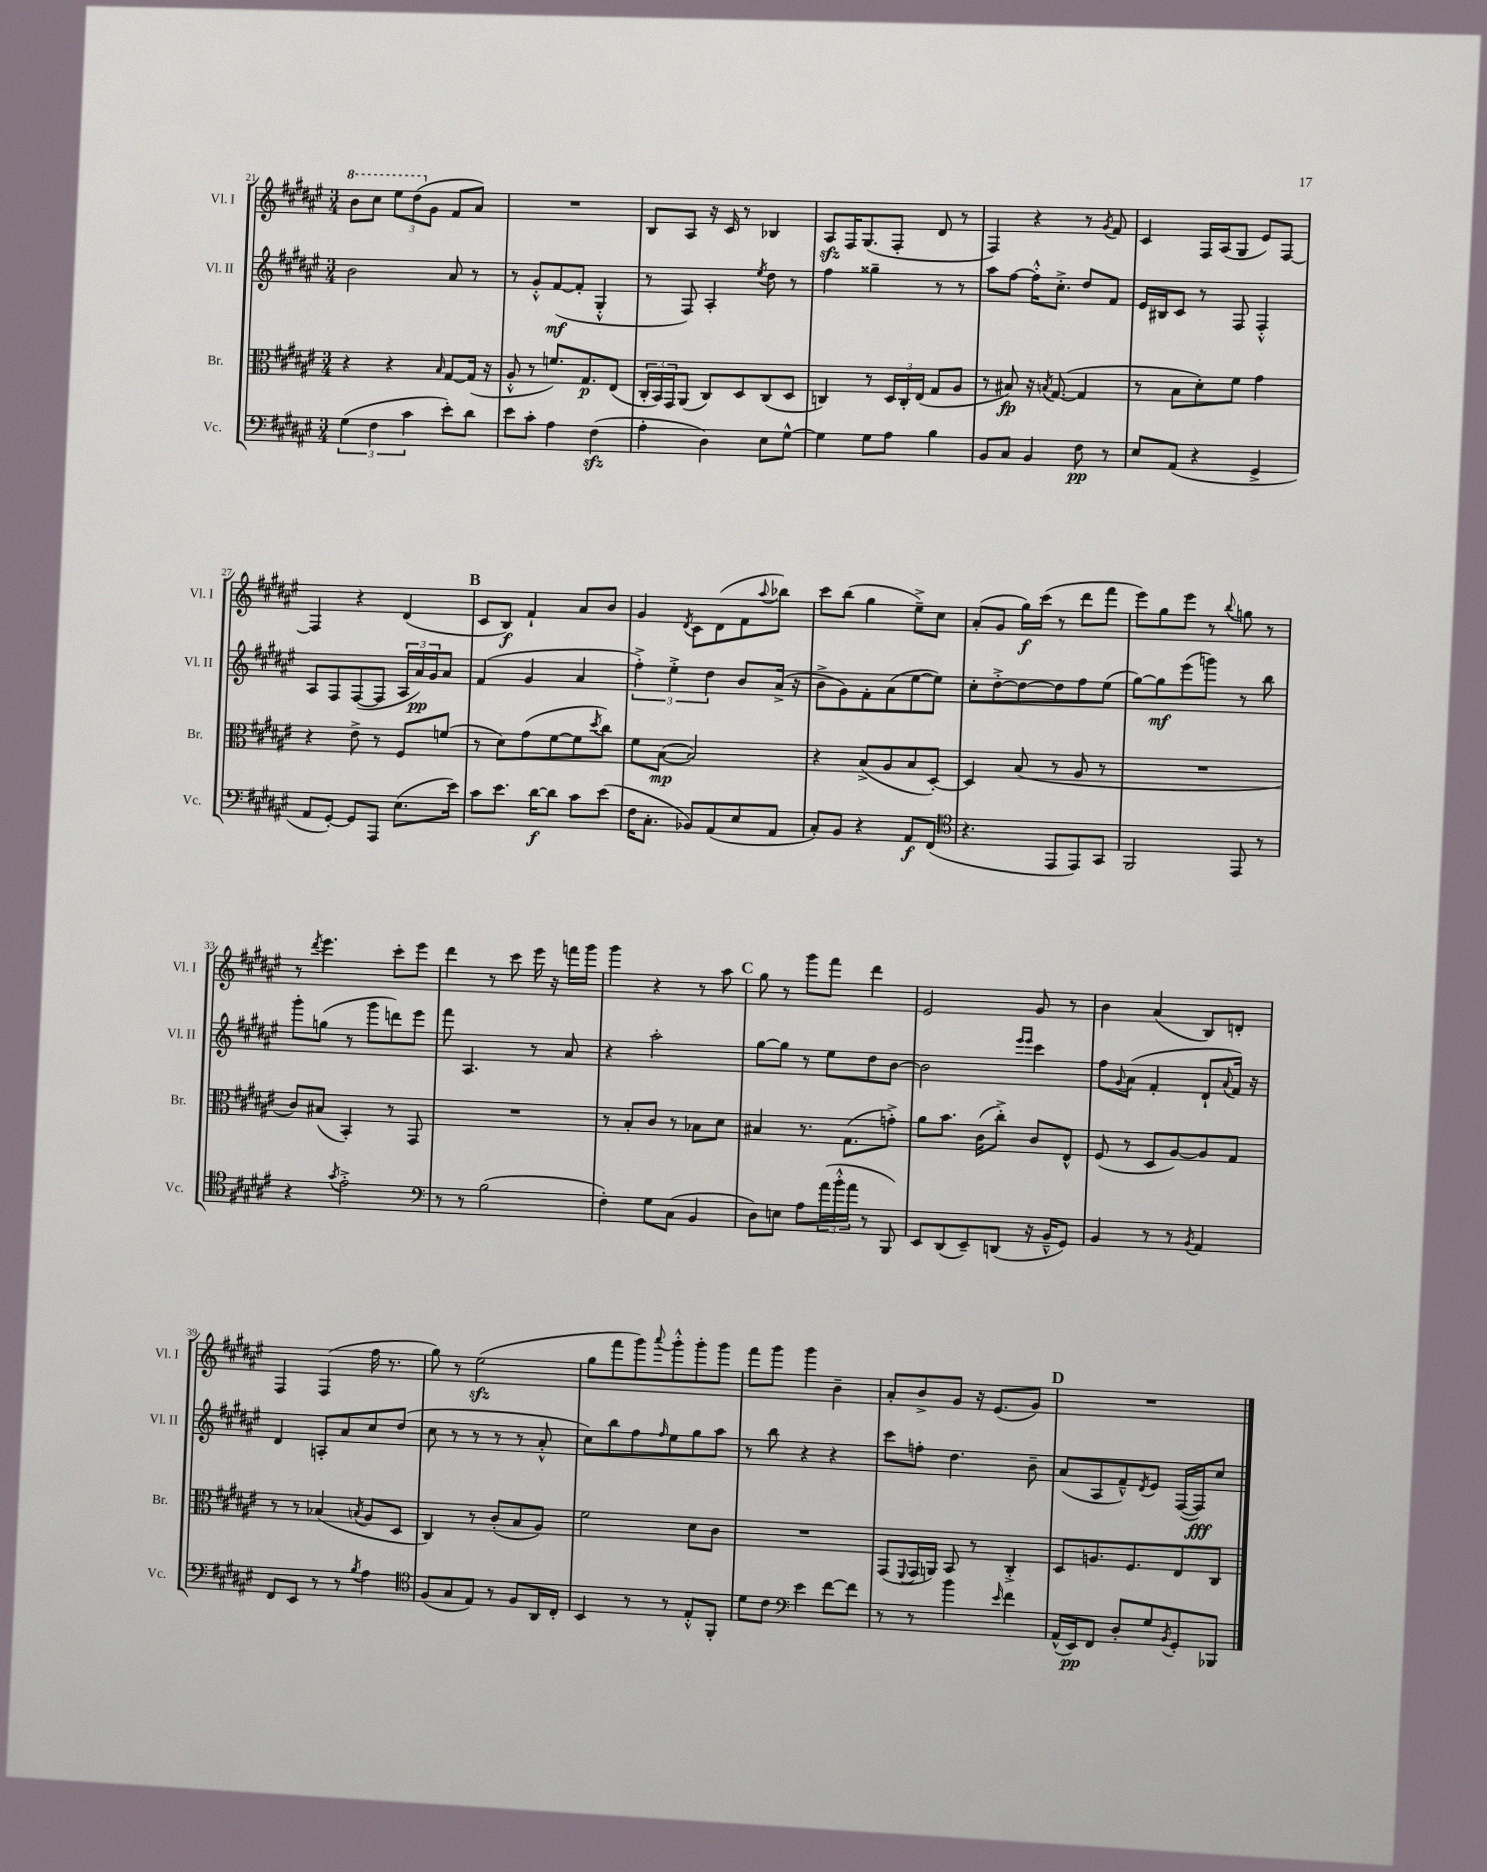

**kern	**kern	**kern	**kern
*staff4	*staff3	*staff2	*staff1
*clefF4	*clefC3	*clefG2	*clefG2
*k[f#c#g#d#a#e#]	*k[f#c#g#d#a#e#]	*k[f#c#g#d#a#e#]	*k[f#c#g#d#a#e#]
*M3/4	*M3/4	*M3/4	*M3/4
(6G#	4r	2b	8bb
.	.	.	8ccc#
6F#	.	.	.
.	4r	.	12eee#
6c#	.	.	(12ddd#
.	.	.	12g#
.	16qqB	.	.
8e#')	[8G#	8a#	8f#
8d#	(16G#]	8r	8a#)
.	16r	.	.
=	=	=	=
8e#	8A#'^^	8r	2.r
8c#'	8r	8g#'^^	.
4A#	8.f)	([8f#	.
.	.	8f#']	.
.	8.G#	.	.
(4F#	.	4G#'^^	.
.	(8E#	.	.
=	=	=	=
4A#'	24C#'	8r	8B
.	24BB)	.	.
.	24GG#	.	.
.	(8AA#	8F#)	8A#
4D#)	8C#)	4A#'	16r
.	.	.	16c#
.	8D#	.	8r
.	.	8qee#	.
8E#	(8C#	8dd#	4B-
[8G#^^	8D#	8r	.
=	=	=	=
4G#]	4C)	4ff#	8A#
.	.	.	16F#
.	.	.	(8.G#
8G#	8r	4gg##~	.
8A#	24D#	.	8F#'
.	24C'	.	.
.	(24E#	.	.
4B	8G#	8r	8d#
.	8A#	8r	8r
=	=	=	=
8BB	8r	8aa#	4F#)
8C#	8B#)	[8ff#	.
4BB	16r	16ff#'^^]	4r
.	8qB	.	.
.	([8.G#	8.cc#'^	.
8F#	4G#]	8dd#	8r
.	.	.	8qg#
8r	.	8f#	8f#
=	=	=	=
8E#	8r	16e#	4c#
.	.	16B#	.
(8AA#	8B	8c#	.
4r	8d#')	8r	16F#
.	.	.	(16A#
.	8f#	8F#	8G#
4GG#^	4g#	4F#'^^	8e#)
.	.	.	[8F#
=	=	=	=
8AA#	4r	8A#	4F#]
[8GG#')	.	8F#	.
8GG#]	8e#^	([8F#	4r
8AAA#	8r	8F#]	.
(8.E#	8F#	24A#	(4d#
.	.	24a#)	.
.	.	24g#	.
.	(8f	8a#	.
16e#)	.	.	.
=	=	=	=
8c#	8r	(4f#	8c#
8.e#	8d#)	.	8B)
.	(8g#	4g#	4f#`
[16d#	.	.	.
8d#]	[8f#	.	.
8c#	8f#]	4a#	8a#
.	8qdd#	.	.
(8e#	8cc#)	.	8b
=	=	=	=
16F#	8f#	6ff#'^)	4g#
8.C#'	.	.	.
.	([8B	.	.
.	.	6ee#'^	.
.	.	.	8qd#
8BB-)	2B])	.	8c#
.	.	6dd#	.
(8AA#	.	.	(8d#
8E#	.	8b	8f#
.	.	.	8qqaa#
8AA#	.	(16a#^	8bb-)
.	.	16r	.
=	=	=	=
8C#')	4r	8b^	8ccc#
8BB	.	8g#)	(8bb
4r	(8B^	8f#'	4gg#
.	8A#	(8a#	.
8AA#	8B	[8ee#	8ee#~^)
(8FF#	[8D#')	8ee#])	8cc#
=	=	=	=
*clefC4	*	*	*
4.r	4D#]	8cc#'	(8a#'
.	.	[8dd#'^	8g#
.	(8B	8dd#_	16gg#)
.	.	.	(16ccc#
8EE#	8r	8dd#]	8r
8EE#)	8A#	8ff#	8ddd#
8GG#	8r	(8ee#	8fff#
=	=	=	=
2FF#	2.r	[8gg#)	8eee#)
.	.	8gg#]	8gg#
.	.	(8eee#	8eee#
.	.	8ggg)	8r
.	.	.	8qqbb
8EE#	.	8r	8gg
8r	.	8bb	8r
=	=	=	=
4r	8c#)	8ggg#'	8r
.	.	.	8qddd#
.	(8B#	(8gg	4.eee#
8qg#	.	.	.
2e#'^	4BB')	8r	.
.	.	8ggg#	.
.	8r	8ddd)	8ccc#'
.	8GG#	8eee#	8eee#
=	=	=	=
*clefF4	*	*	*
8r	2.r	8fff#	4ddd#
8r	.	4.A#	.
(2B	.	.	8r
.	.	.	8ccc#
.	.	8r	16eee#
.	.	.	16r
.	.	8a#	16fff
.	.	.	16ggg#
=	=	=	=
4F#')	8r	4r	4ggg#
.	8B'	.	.
8G#	8c#	2aa#'	4r
(8C#	8r	.	.
4BB	8B-	.	8r
.	8d#	.	8aa#
=	=	=	=
8D#)	4B#	[8gg#	8gg#
8E	.	8gg#]	8r
8A#	8.r	8r	8ggg#
(24a#	.	8ee#	8fff#
24b'^^	.	.	.
.	(8.G#	.	.
24a#	.	.	.
8r	.	8dd#	4ddd#
8BBB)	8g'^)	[8b	.
=	=	=	=
8EE#	8a#	2b]	2e#
(8DD#	8.b	.	.
8EE#~)	.	.	.
.	(16c#	.	.
(8DD	8cc#'^)	.	.
.	.	16qqeee#	.
.	.	16qqeee#	.
16r	8c#	4ccc#	8g#
16BB~^^	.	.	.
8GG#)	8E#^^	.	8r
=	=	=	=
4BB	(8F#	8ff#	4b
.	.	8qqg#	.
.	8r	(8a#	.
8r	8D#	4f#'	(4a#
8r	[8A#)	.	.
8qBB	.	.	.
4AA#	8A#]	8d#`	8B)
.	.	8qqa#	.
.	8G#	16f#)	8d'
.	.	16r	.
=	=	=	=
8FF#	8r	4d#	4F#
8EE#	8r	.	.
8r	(4B-	8A'	(4F#
8r	.	8a#	.
8qB	8qB	.	.
4A#	8A#	8cc#	16ff#
.	.	.	8.r
.	8D#	(8dd#	.
=	=	=	=
*clefC4	*	*	*
(8F#	4C#)	8cc#	8gg#)
8G#	.	8r	8r
8E#)	8r	8r	(2ee#
8r	(8c#'	8r	.
8F#	8B	8r	.
16AA#	8A#)	8a#'^^	.
16C#'	.	.	.
=	=	=	=
4BB	2f#	8cc#)	8gg#
.	.	8bb	8fff#
8r	.	8ff#	8ggg#)
.	.	16qqff#	8qqaaa#
8r	.	8ee#	8ggg#'^^
8E#'^^	8d#	8gg#	8ggg#'
8FF#'	8c#	8aa#	8ggg#
=	=	=	=
8d#	2.r	8r	8fff#
8c#	.	8bb	8ggg#
*clefF4	*	*	*
4e#	.	4r	4ggg#
[8f#	.	4r	4b~
8f#]	.	.	.
=	=	=	=
8r	(8GG#	8ccc#	8a#'
.	8qqFF#	.	.
8r	16GG#	8ff'	8b^
.	16AA)	.	.
4b	8BB	4.dd#	8g#
.	8r	.	16r
.	.	.	(8.e#
16qqe#	.	.	.
4f#	4C#'^	.	.
.	.	8b~	8g#)
=	=	=	=
(16AA#^^	8D#	(8a#	2.r
16EE#)	.	.	.
8FF#	8.A	8A#	.
8D#'	.	8f#~^^)	.
.	8.F#	.	.
.	.	8qd#	.
8G#	.	8e#	.
8qBB	.	.	.
8GG#'	8E#	([16F#	.
.	.	16F#])	.
8BBB-	8C#	8cc#	.
==	==	==	==
*-	*-	*-	*-
